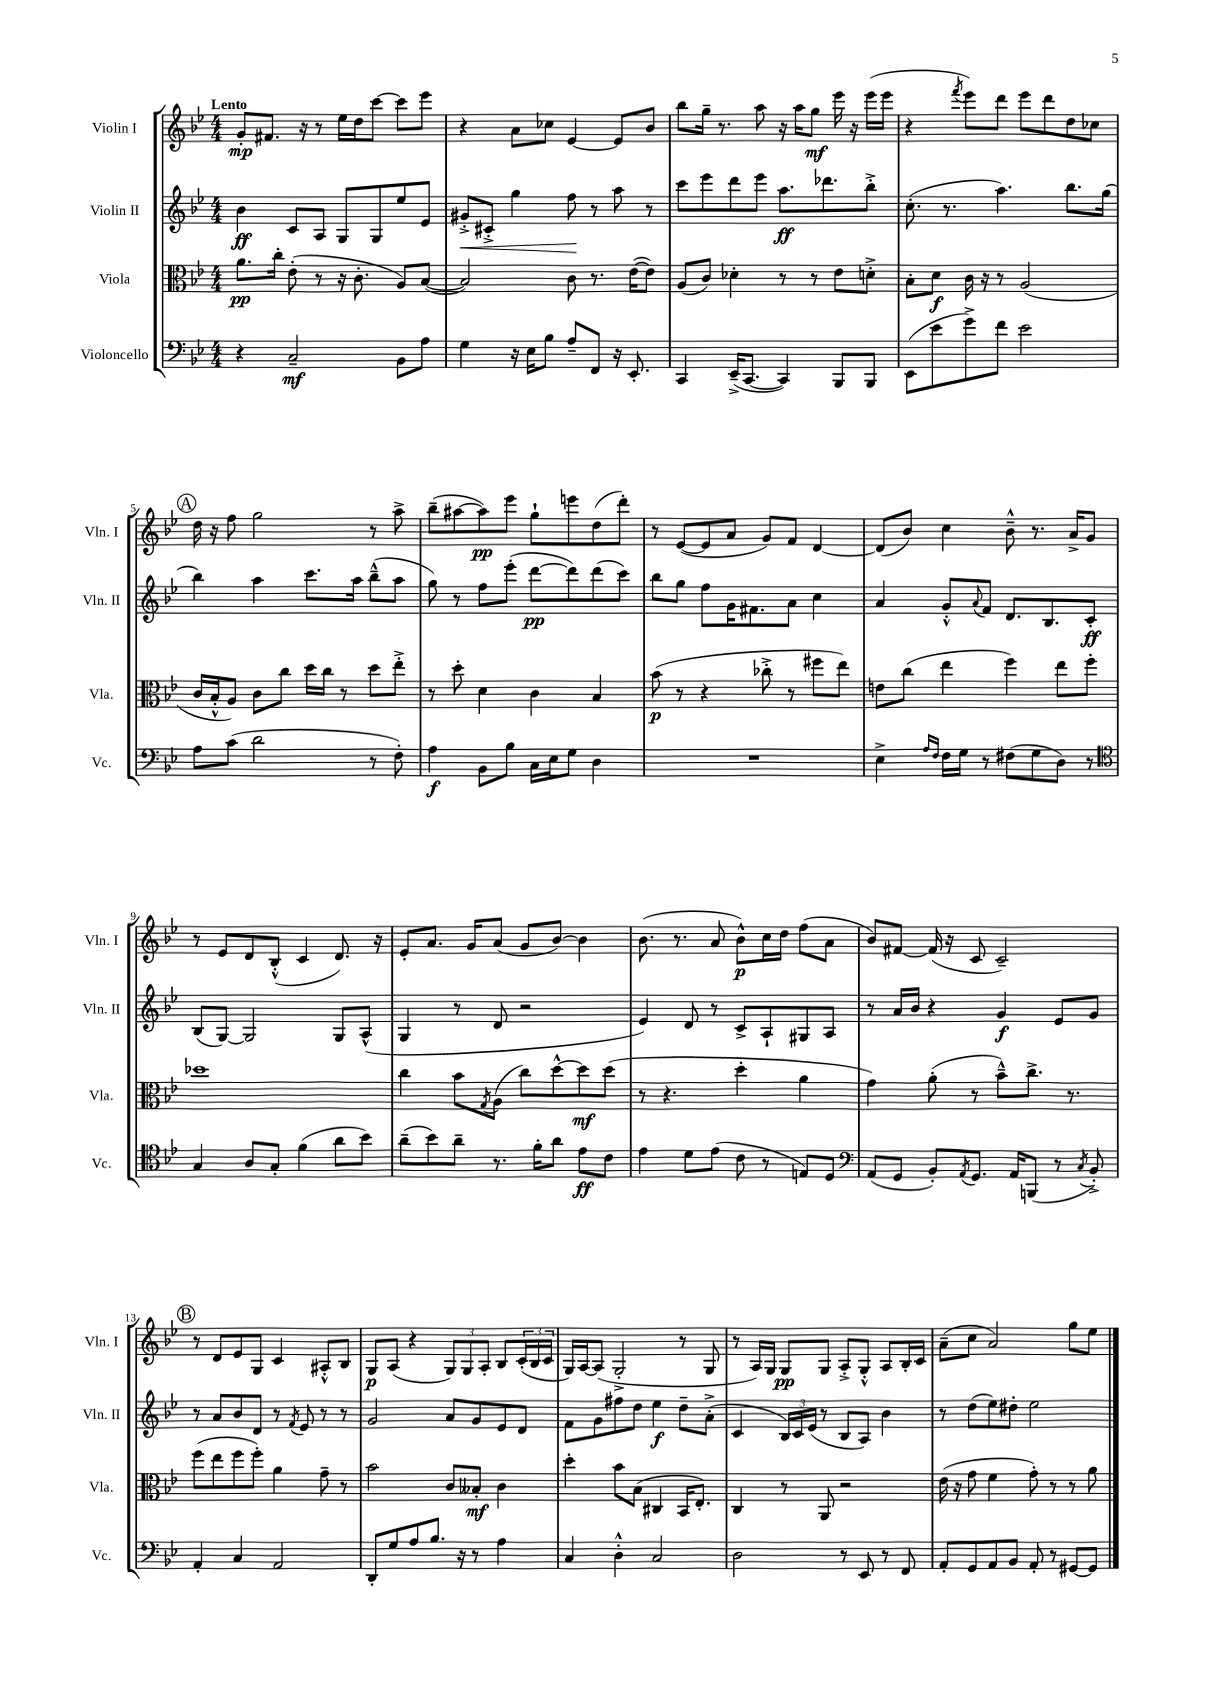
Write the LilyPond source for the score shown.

<<
\new StaffGroup <<
\new Staff = "s0" \with { instrumentName = "Violin I" shortInstrumentName = "Vln. I" } {
    \clef treble \key bes \major \numericTimeSignature \time 4/4 \tempo "Lento"
    g'8-.\mp fis'8. r16 r8 ees''16 d''16 c'''8~ c'''8 ees'''8 |
    r4 a'8 ces''8 ees'4~ ees'8 bes'8 |
    bes''8 g''16-- r8. a''8 r16 a''16 g''8\mf ees'''16 r16 ees'''16( ees'''16 |
    r4 \acciaccatura { f'''8 } ees'''8) d'''8 ees'''8 d'''8 d''8 ces''8 |
    \mark \markup { \circle "A" } d''16 r16 f''8 g''2 r8 a''8-> |
    bes''8--( ais''8~ ais''8\pp) ees'''8 g''8-! e'''8 d''8( d'''8-.) |
    r8 ees'8~( ees'8 a'8 g'8) f'8 d'4~ |
    d'8( bes'8) c''4 bes'8---^ r8. a'16-> g'8 |
    r8 ees'8 d'8 bes8-.-^( c'4 d'8.) r16 |
    ees'8-. a'8. g'16 a'8( g'8 bes'8~) bes'4 |
    bes'8.( r8. a'8 bes'8-^\p) c''16 d''16 f''8( a'8 |
    bes'8) fis'8~ fis'16( r16 c'8 c'2--) |
    \mark \markup { \circle "B" } r8 d'8 ees'8 g8 c'4 ais8-.-^ bes8 |
    g8\p a8( r4 \tuplet 3/2 { g8) g8 a8-. } bes8 \tuplet 3/2 { c'16-.( bes16 c'16 } |
    g16) a16~ a8( g2-.-> r8 g8 |
    r8 a16) g16 g8\pp g8 a8-.-> g8-.-^ a8 bes16-. c'16 |
    a'8--( c''8 a'2) g''8 ees''8 \bar "|." |
}
\new Staff = "s1" \with { instrumentName = "Violin II" shortInstrumentName = "Vln. II" } {
    \clef treble \key bes \major \numericTimeSignature \time 4/4
    bes'4\ff c'8 a8 g8 g8 ees''8 ees'8 |
    gis'8-.->\< cis'8-.-> g''4 f''8\! r8 a''8 r8 |
    c'''8 ees'''8 d'''8 ees'''8 a''8.\ff des'''8. bes''8-.-> |
    c''8.-.( r8. a''4.) bes''8. g''16( |
    \mark \markup { \circle "A" } bes''4) a''4 c'''8. a''16 bes''8---^( a''8 |
    g''8) r8 f''8 ees'''8-.( d'''8~\pp d'''8) d'''8( c'''8) |
    bes''8 g''8 f''8 g'16 fis'8. a'8 c''4 |
    a'4 g'8-.-^ \appoggiatura { a'8 } f'8 d'8. bes8. c'8-.\ff |
    bes8( g8~) g2 g8 a8-^( |
    g4 r8 d'8 r2 |
    ees'4) d'8 r8 c'8-> a8-! gis8 a8 |
    r8 a'16 bes'16 r4 g'4\f ees'8 g'8 |
    \mark \markup { \circle "B" } r8 a'8 bes'8 d'8 r8 \acciaccatura { f'8 } ees'8 r8 r8 |
    g'2 a'8 g'8 ees'8 d'8 |
    f'8 g'8 fis''8 d''8 ees''4\f d''8-- a'8-.->( |
    c'4 \tuplet 3/2 { bes16) c'16 ees'16( } r8 bes8 a8) bes'4 |
    r8 d''8( ees''8) dis''8-. ees''2 \bar "|." |
}
\new Staff = "s2" \with { instrumentName = "Viola" shortInstrumentName = "Vla." } {
    \clef alto \key bes \major \numericTimeSignature \time 4/4
    a'8.\pp c''16-. ees'8-.( r8 r16 c'8.-. a8) bes8~( |
    bes2) c'8 r8. ees'16~( ees'8) |
    a8( c'8) des'4-. r8 r8 ees'8 d'8-.-> |
    bes8-. d'8\f c'16 r16 r8 a2( |
    \mark \markup { \circle "A" } c'16 bes16-.-^ a8) c'8 c''8 d''16 c''16 r8 d''8 ees''8-.-> |
    r8 d''8-. d'4 c'4 bes4 |
    bes'8\p( r8 r4 ces''8-.-> r8 fis''8 ees''8) |
    e'8 c''8( ees''4 f''4) ees''8 f''8-. |
    des''1 |
    c''4 bes'8 \acciaccatura { g8 } a8( c''8) d''8~-^ d''8\mf d''8( |
    r8 r4. d''4-. a'4 |
    g'4) a'8-.( r8 bes'8---^) c''8.-> r8. |
    \mark \markup { \circle "B" } f''8( ees''8 f''8 f''8-.) a'4 g'8-- r8 |
    bes'2 c'8 beses8-.\mf c'4 |
    d''4-. bes'8 bes8( cis4 bes,16 ees8.-.) |
    c4 r8 a,8 r2 |
    ees'16( r16 g'8 f'4 g'8-.) r8 r8 a'8 \bar "|." |
}
\new Staff = "s3" \with { instrumentName = "Violoncello" shortInstrumentName = "Vc." } {
    \clef bass \key bes \major \numericTimeSignature \time 4/4
    r4 c2--\mf bes,8 a8 |
    g4 r16 ees16 bes8 a8-- f,8 r16 ees,8.-. |
    c,4 ees,16--->( c,8.~ c,4) bes,,8 bes,,8 |
    ees,8( ees'8 g'8->) f'8 ees'2 |
    \mark \markup { \circle "A" } a8 c'8( d'2 r8 f8-.) |
    a4\f bes,8 bes8 c16 ees16 g8 d4 |
    R1 |
    ees4-> \grace { a16 f16 } f16 g16 r8 fis8( g8 d8) r8 |
    \clef tenor g4 a8 g8-. f'4( a'8 bes'8) |
    a'8--( bes'8) a'8-- r8. f'16-. a'8 ees'8\ff c'8 |
    ees'4 d'8 ees'8( c'8 r8 e8) d8 |
    \clef bass a,8( g,8 bes,8-.) \acciaccatura { a,8 } g,8. a,16 b,,8( r8 \acciaccatura { c8 } bes,8-.->) |
    \mark \markup { \circle "B" } a,4-. c4 a,2 |
    d,8-. g8 a8 bes8. r16 r8 a4 |
    c4 d4-.-^ c2 |
    d2 r8 ees,8 r8 f,8 |
    a,8-. g,8 a,8 bes,8 a,8-. r8 gis,8~ gis,8 \bar "|." |
}
>>
>>
